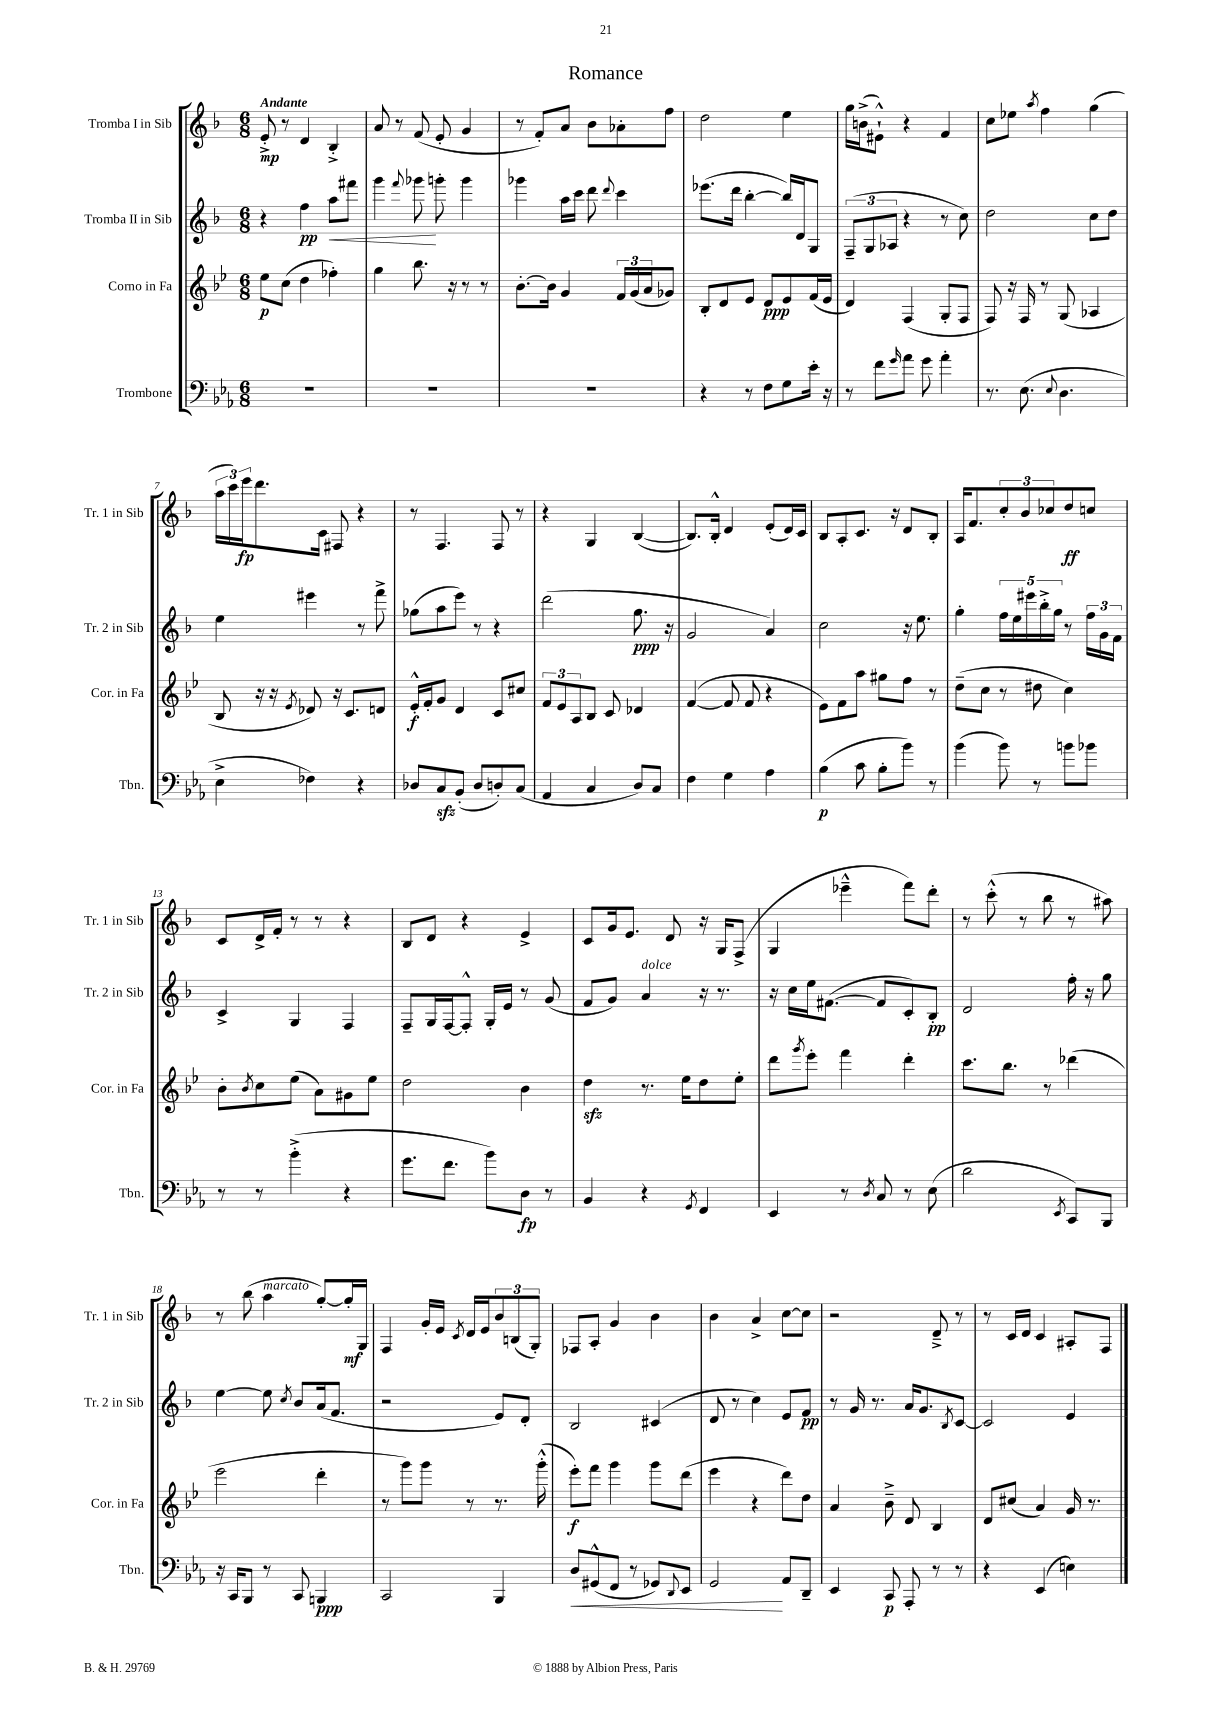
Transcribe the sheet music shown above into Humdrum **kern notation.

**kern	**dynam	**kern	**dynam	**kern	**dynam	**kern	**dynam
*part4	*part4	*part3	*part3	*part2	*part2	*part1	*part1
*staff4	*staff4	*staff3	*staff3	*staff2	*staff2	*staff1	*staff1
*I"Trombone	*	*I"Corno in Fa	*	*I"Tromba II in Sib	*	*I"Tromba I in Sib	*
*I'Tbn.	*	*I'Cor. in Fa	*	*I'Tr. 2 in Sib	*	*I'Tr. 1 in Sib	*
*clefF4	*	*clefG2	*	*clefG2	*	*clefG2	*
*k[b-e-a-]	*	*k[b-e-]	*	*k[b-]	*	*k[b-]	*
*M6/8	*	*M6/8	*	*M6/8	*	*M6/8	*
=1	=1	=1	=1	=1	=1	=1	=1
!	!	!	!	!	!	!LO:TX:a:B:t=Andante	!
2.r	.	8ee-\L	p	4r	.	8e'^/	mp
.	.	(8cc\J	.	.	.	8r	.
.	.	4dd\	.	4ff\	pp	4d/	.
!	!	!	!	!	!LO:HP:b	!	!
.	.	4ff-X'\)	.	8aa\L	<	4B-'^/	.
.	.	.	.	8fff#X\J	.	.	.
=2	=2	=2	=2	=2	=2	=2	=2
2.r	.	4gg\	.	4ggg\	.	8a/	.
.	.	.	.	.	.	8r	.
.	.	.	.	8qqfff/	.	.	.
.	.	8.bb-\	.	8ggg-X\	.	(8f/	.
.	.	.	.	8gggn'\	[	8e'/	.
.	.	16r	.	.	.	.	.
.	.	8r	.	4ggg\	.	4g/	.
.	.	8r	.	.	.	.	.
=3	=3	=3	=3	=3	=3	=3	=3
2.r	.	[8.b-'\L	.	4ggg-X\	.	8r	.
.	.	.	.	.	.	8f'/L)	.
.	.	16b-\Jk]	.	.	.	.	.
.	.	4g/	.	16aa\LL	.	8a/J	.
.	.	.	.	16ccc\JJ	.	.	.
.	.	.	.	8ddd\	.	8b-\L	.
.	.	.	.	8qqddd/	.	.	.
.	.	24f/LL	.	4ccc\	.	8a-X'\	.
.	.	(24g/	.	.	.	.	.
.	.	24a/J	.	.	.	.	.
.	.	8g-X/J)	.	.	.	8ff\J	.
=4	=4	=4	=4	=4	=4	=4	=4
4r	.	8B-'/L	.	(8.eee-X\L	.	2dd\	.
.	.	8d/	.	.	.	.	.
.	.	.	.	16ddd\Jk	.	.	.
8r	.	8e-/J	.	[4bb-'\	.	.	.
8F\L	.	8d/L	ppp	.	.	.	.
8G\	.	8e-/	.	16bb-/LL])	.	4ee\	.
.	.	.	.	16d/J	.	.	.
16e-'\Jk	.	(16f/L	.	8G/J	.	.	.
16r	.	16e-/JJ	.	.	.	.	.
=5	=5	=5	=5	=5	=5	=5	=5
8r	.	4d/)	.	(12F~/L	.	16gg\LL	.
.	.	.	.	.	.	(16bn^\J	.
.	.	.	.	12G/	.	.	.
8f\L	.	.	.	.	.	8e#X`^^\J)	.
.	.	.	.	12A-X/J	.	.	.
16qqg/	.	.	.	.	.	.	.
8a-\J	.	(4F/	.	4r	.	4r	.
8g\	.	.	.	.	.	.	.
4a-'\	.	8G'/L	.	8r	.	4f/	.
.	.	8F/J	.	8cc\)	.	.	.
=6	=6	=6	=6	=6	=6	=6	=6
8.r	.	8F/)	.	2dd\	.	8cc\L	.
.	.	16r	.	.	.	8ee-X\J	.
(8.E-\	.	16F/	.	.	.	.	.
.	.	.	.	.	.	8qaa/	.
.	.	8r	.	.	.	4ff\	.
8qqE-/	.	.	.	.	.	.	.
4.D\	.	(8G/	.	.	.	.	.
.	.	4A-X/	.	8cc\L	.	(4gg\	.
.	.	.	.	8dd\J	.	.	.
!!LO:LB:g=z
=7	=7	=7	=7	=7	=7	=7	=7
4E-^\	.	8B-/	.	4ee\	.	24aa\LL	.
.	.	.	.	.	.	24ccc\)	.
.	.	.	.	.	.	24eee\J	fp
.	.	16r	.	.	.	8.ddd\	.
.	.	16r	.	.	.	.	.
.	.	8qe-/	.	.	.	.	.
4F-X\)	.	8d-X/)	.	4eee#X\	.	.	.
.	.	.	.	.	.	16c\Jk	.
.	.	16r	.	.	.	8F#X/	.
.	.	8.c/L	.	.	.	.	.
4r	.	.	.	8r	.	4r	.
.	.	8dn/J	.	8fff^\	.	.	.
=8	=8	=8	=8	=8	=8	=8	=8
8D-X/L	.	16e-'^^/LL	f	(8gg-X\L	.	8r	.
.	.	16f'/J	.	.	.	.	.
8Czz/	.	8g/J	.	8aa\	.	4.F/	.
(8BB-'/J	.	4d/	.	8eee\J)	.	.	.
8D-/L	.	.	.	8r	.	.	.
8Dn'/)	.	8c/L	.	4r	.	8F/	.
(8C/J	.	8cc#X/J	.	.	.	8r	.
=9	=9	=9	=9	=9	=9	=9	=9
4AA-/	.	12f/L	.	(2ddd\	.	4r	.
.	.	12e-/	.	.	.	.	.
.	.	12A/	.	.	.	.	.
4C/	.	8B-/J	.	.	.	4G/	.
.	.	8c/	.	.	.	.	.
8D/L)	.	4d-X/	.	8.gg\	ppp	([4B-/	.
8C/J	.	.	.	.	.	.	.
.	.	.	.	16r	.	.	.
=10	=10	=10	=10	=10	=10	=10	=10
4F\	.	([4f/	.	2g/	.	8.B-/L])	.
.	.	.	.	.	.	16B-'^^/Jk	.
4G\	.	8f/]	.	.	.	4d/	.
.	.	8f/	.	.	.	.	.
4A-\	.	4r	.	4a/)	.	(8e'/L	.
.	.	.	.	.	.	16d/L)	.
.	.	.	.	.	.	16c/JJ	.
=11	=11	=11	=11	=11	=11	=11	=11
(4B-\	p	8e-\L)	.	2cc\	.	8B-/L	.
.	.	8f\	.	.	.	8A'/	.
8c\	.	8aa\J	.	.	.	8.c/J	.
8B-'\L	.	8gg#X\L	.	.	.	.	.
.	.	.	.	.	.	16r	.
8b-\J)	.	8ff\J	.	16r	.	8d/L	.
.	.	.	.	8.ee\	.	.	.
8r	.	8r	.	.	.	8B-'/J	.
=12	=12	=12	=12	=12	=12	=12	=12
(4b-\	.	(8dd~\L	.	4gg'\	.	16A/KL	.
.	.	.	.	.	.	8.f/	.
.	.	8cc\J	.	.	.	.	.
8b-\)	.	8r	.	20ff\LL	.	12cc'/	.
.	.	.	.	20ee\	.	.	.
.	.	.	.	.	.	12b-/	.
.	.	.	.	20eee#X\	.	.	.
8r	.	8dd#X\	.	.	.	.	.
.	.	.	.	20bb-'^\	.	.	.
.	.	.	.	.	.	12cc-X/	.
.	.	.	.	20gg\JJ	.	.	.
8bn\L	.	4cc\)	.	8r	.	8dd/	ff
8b-X\J	.	.	.	24ff\LL	.	8ccn/J	.
.	.	.	.	24g\	.	.	.
.	.	.	.	24f\JJ	.	.	.
!!LO:LB:g=z
=13	=13	=13	=13	=13	=13	=13	=13
8r	.	8b-'\L	.	4c^/	.	8c/L	.
.	.	8qb-/	.	.	.	.	.
8r	.	8cc\	.	.	.	16d^/L	.
.	.	.	.	.	.	16f'/JJ	.
(4b-'^\	.	(8ee-\J	.	4G/	.	8r	.
.	.	8a\L)	.	.	.	8r	.
4r	.	8g#X\	.	4F/	.	4r	.
.	.	8ee-\J	.	.	.	.	.
=14	=14	=14	=14	=14	=14	=14	=14
8.g\L	.	2dd\	.	8F~/L	.	8B-/L	.
.	.	.	.	16G/L	.	8d/J	.
8.f\J	.	.	.	[16F/J	.	.	.
.	.	.	.	8F'^^/J]	.	4r	.
8b-\L)	.	.	.	16G'/LL	.	.	.
.	.	.	.	16e/JJ	.	.	.
8D\J	fp	4b-\	.	8r	.	4e^/	.
8r	.	.	.	(8g/	.	.	.
=15	=15	=15	=15	=15	=15	=15	=15
4BB-/	.	4ddzz\	.	8f/L	.	8c/L	.
.	.	.	.	8g/J)	.	16g/k	.
.	.	.	.	.	.	8.e/J	.
!	!	!	!	!LO:TX:a:i:t=dolce	!	!	!
4r	.	8.r	.	4a/	.	.	.
.	.	.	.	.	.	8d/	.
.	.	16ee-\KL	.	.	.	.	.
8qGG/	.	.	.	.	.	.	.
4FF/	.	8dd\	.	16r	.	16r	.
.	.	.	.	8.r	.	16G/KL	.
.	.	8ee-'\J	.	.	.	(8F^/J	.
=16	=16	=16	=16	=16	=16	=16	=16
4EE-/	.	8ddd\L	.	16r	.	4G/	.
.	.	.	.	16cc\LL	.	.	.
.	.	8qggg/	.	.	.	.	.
.	.	8eee-'\J	.	16ee\J	.	.	.
.	.	.	.	([8.f#X\J	.	.	.
8r	.	4fff\	.	.	.	4eee-X~^^\	.
8qD/	.	.	.	.	.	.	.
8C/	.	.	.	8f#/L]	.	.	.
8r	.	4ddd'\	.	8c'/)	.	8fff\L)	.
(8E-\	.	.	.	8B-'/J	pp	8ddd'\J	.
=17	=17	=17	=17	=17	=17	=17	=17
2d\	.	8.ccc\L	.	2d/	.	8r	.
.	.	.	.	.	.	(8ccc'^^\	.
.	.	8.bb-\J	.	.	.	.	.
.	.	.	.	.	.	8r	.
.	.	8r	.	.	.	8bb-\	.
8qEE-/	.	.	.	.	.	.	.
8CC/L)	.	(4ddd-X\	.	16ff'\	.	8r	.
.	.	.	.	16r	.	.	.
8BBB-/J	.	.	.	8gg\	.	8aa#X\)	.
!!LO:LB:g=z
=18	=18	=18	=18	=18	=18	=18	=18
16r	.	2eee-\	.	[4ee\	.	8r	.
16CC/KL	.	.	.	.	.	.	.
8BBB-/J	.	.	.	.	.	(8bb-\	.
!	!	!	!	!	!	!LO:TX:a:i:t=marcato	!
8r	.	.	.	8ee\]	.	4aa\	.
.	.	.	.	8qcc/	.	.	.
8CC/	.	.	.	8b-/L	.	.	.
4BBBn/	ppp	4ddd'\	.	(16a/k	.	[8gg'/L)	.
.	.	.	.	8.f/J	.	.	.
.	.	.	.	.	.	16gg'/L]	mf
.	.	.	.	.	.	16G/JJ	.
=19	=19	=19	=19	=19	=19	=19	=19
2CC/	.	8r	.	2r	.	4F/	.
.	.	8ggg\L)	.	.	.	.	.
.	.	8ggg\J	.	.	.	16g'/LL	.
.	.	.	.	.	.	16e/JJ	.
.	.	.	.	.	.	8qc/	.
.	.	8r	.	.	.	16d/LL	.
.	.	.	.	.	.	16e/J	.
4BBB-/	.	8.r	.	8e/L)	.	12b-/	.
.	.	.	.	.	.	(12Bn/	.
.	.	.	.	8d'/J	.	.	.
.	.	.	.	.	.	12G'/J)	.
.	.	(16ggg'^^\	.	.	.	.	.
=20	=20	=20	=20	=20	=20	=20	=20
!	!LO:HP:b	!	!	!	!	!	!
8D/L	<	8eee-'\L)	f	2B-/	.	8F-X/L	.
(8GG#X^^/	.	8fff\J	.	.	.	8A'/J	.
8FF/J	.	4ggg\	.	.	.	4g/	.
8r	.	.	.	.	.	.	.
8GG-X/L)	.	8ggg\L	.	(4c#X/	.	4b-\	.
8qqDD/	.	.	.	.	.	.	.
8EE-/J	.	(8ddd\J	.	.	.	.	.
=21	=21	=21	=21	=21	=21	=21	=21
2GG/	.	4eee-\	.	8d/	.	4b-\	.
.	.	.	.	8r	.	.	.
.	.	4r	.	4cc\)	.	4a^/	.
8AA-/L	[	8ddd\L)	.	8e/L	.	[8cc\L	.
8DD~/J	.	8dd\J	.	8f/J	pp	8cc\J]	.
=22	=22	=22	=22	=22	=22	=22	=22
4EE-/	.	4a/	.	8r	.	2r	.
.	.	.	.	16g/	.	.	.
.	.	.	.	8.r	.	.	.
8CC/	p	8b-~^\	.	.	.	.	.
8AAA-'/	.	8d/	.	16a/KL	.	.	.
.	.	.	.	8.g/	.	.	.
8r	.	4B-/	.	.	.	8d~^/	.
.	.	.	.	8qB-/	.	.	.
8r	.	.	.	[8c/J	.	8r	.
=23	=23	=23	=23	=23	=23	=23	=23
4r	.	8d/L	.	2c/]	.	8r	.
.	.	(8cc#X/J	.	.	.	16c/LL	.
.	.	.	.	.	.	16d/JJ	.
(4EE-/	.	4a/)	.	.	.	4c/	.
4En\)	.	16g/	.	4e/	.	8A#X'/L	.
.	.	8.r	.	.	.	.	.
.	.	.	.	.	.	8F/J	.
==	==	==	==	==	==	==	==
*-	*-	*-	*-	*-	*-	*-	*-
